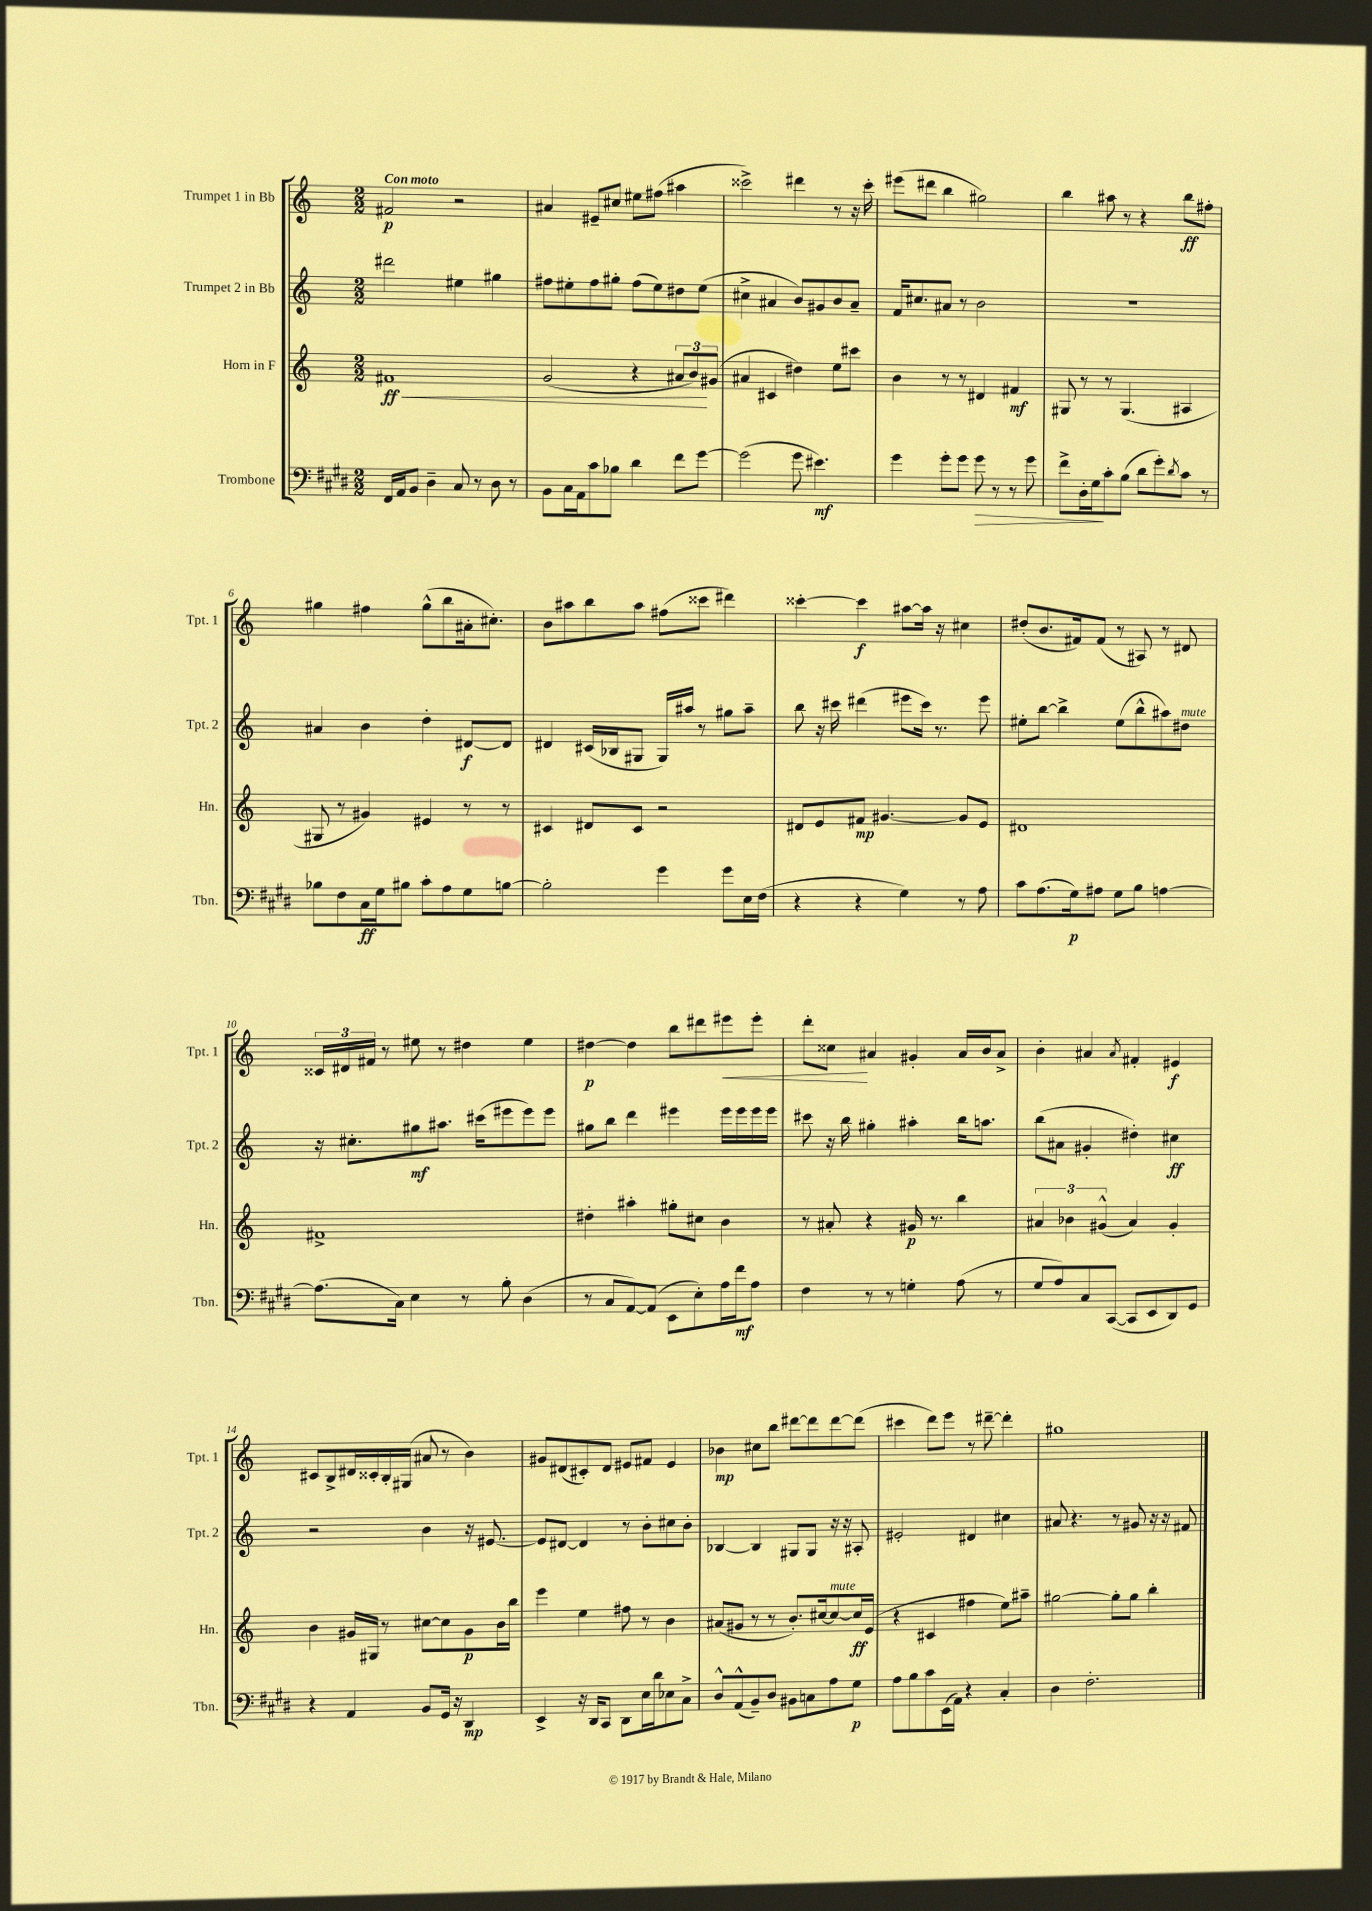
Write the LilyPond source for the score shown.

<<
\new StaffGroup <<
\new Staff = "s0" \with { instrumentName = "Trumpet 1 in Bb" shortInstrumentName = "Tpt. 1" } {
    \clef treble \key c \major \numericTimeSignature \time 2/2 \tempo "Con moto"
    fis'2\p r2 |
    ais'4 eis'8-- cis''8 eis''8 fis''8( ais''4 |
    cisis'''2->) dis'''4 r8 r16 cisis'''16-. |
    eis'''8( dis'''8 b''4 gis''2) |
    b''4 ais''8 r8 r4 b''8\ff fis''8-. |
    gis''4 fis''4 gis''8-^( b''8 ais'16-. cis''8.-.) |
    b'8 ais''8 b''8 ais''8 fis''8( cisis'''8 dis'''4) |
    cisis'''4~-. cisis'''4\f ais''8~ ais''16 r16 cis''4 |
    dis''8-.( b'8. fis'16) fis'8( r8 ais8) r8 dis'8 |
    \tuplet 3/2 { cisis'16 dis'16 fis'16 } r8 eis''8 r8 dis''4 eis''4 |
    dis''4~\p dis''4 b''8 dis'''8 eis'''8\< eis'''8-. |
    d'''8-. cisis''8\! ais'4 gis'4-. ais'16 b'16 ais'8-> |
    b'4-. ais'4 \acciaccatura { ais'8 } fis'4-. eis'4\f |
    cis'8 b8-> dis'16 cisis'16-. b16-. gis16( ais'8 r8 b'4) |
    gis'8 dis'8( cis'8-.) dis'8 eis'8 fis'8 eis'4 |
    bes'4\mp cis''8 b''8 dis'''8~ dis'''8 dis'''8~ dis'''8( |
    cis'''4 d'''8) e'''8 r8 dis'''8~-- dis'''4-. |
    gis''1 \bar "|." |
}
\new Staff = "s1" \with { instrumentName = "Trumpet 2 in Bb" shortInstrumentName = "Tpt. 2" } {
    \clef treble \key c \major \numericTimeSignature \time 2/2
    dis'''2 eis''4 gis''4 |
    fis''8 eis''8-. fis''8 gis''8-. fis''8( eis''8) dis''8 eis''8( |
    cis''4-> ais'4 b'8) gis'8 b'8 ais'8-- |
    f'16 cis''8. ais'8 r8 b'2 |
    R1 |
    ais'4 b'4 d''4-. dis'8~\f dis'8 |
    dis'4 cis'16( bes16 gis8 gis16) ais''16 r8 gis''8 ais''8-- |
    b''8 r16 cis'''16 dis'''4( eis'''8 cis'''16) r8. eis'''8 |
    eis''8-. b''8~ b''4-> eis''8( b''8-^ ais''8) dis''8^\markup { \italic "mute" } |
    r16 cis''8.-. gis''8\mf ais''8. cis'''16( eis'''8 eis'''8) eis'''8 |
    gis''8 b''8 d'''4 eis'''4 eis'''16 eis'''16 eis'''16 eis'''16 |
    cis'''8 r16 b''16 gis''4-. ais''4-. b''16 a''8. |
    b''8( ais'8 gis'4-. dis''4-.) cis''4\ff |
    r2 b'4 r16 eis'8.~ |
    eis'8 dis'8~ dis'4 r8 b'8-. cis''8 b'8-. |
    bes4~ bes4 gis8 gis8 r16 r16 ais8-. |
    eis'2-. dis'4 cis''4 |
    ais'8 r4. r8 gis'8 r16 r16 fis'8 \bar "|." |
}
\new Staff = "s2" \with { instrumentName = "Horn in F" shortInstrumentName = "Hn." } {
    \clef treble \key c \major \numericTimeSignature \time 2/2
    fis'1\ff\< |
    g'2( r4 \tuplet 3/2 { ais'8 b'8\!) gis'8( } |
    ais'4 cis'4 dis''4) e''8 cis'''8 |
    b'4 r8 r8 dis'4 fis'4\mf |
    gis8 r8 r8 gis4.( ais4 |
    gis8 r8 gis'4) eis'4 r8 r8 |
    cis'4 dis'8 cis'8 r2 |
    dis'8 e'8 fis'8\mp gis'4.~ gis'8 e'8 |
    dis'1 |
    fis'1-> |
    dis''4-. ais''4-. gis''8-. cis''8 b'4 |
    r8 ais'8-. r4 gis'16\p r8. b''4 |
    \tuplet 3/2 { ais'4 bes'4 gis'4-^( } ais'4) gis'4-. |
    b'4 gis'16 gis16 r8 cis''8~ cis''8 gis'8\p b'16 b''16 |
    e'''4 e''4 fis''8 r8 b'4 |
    ais'8( gis'8 r8 r8 b'8.-.) cis''16~ cis''8~^\markup { \italic "mute" } cis''16\ff e'16( |
    r4 cis'4 fis''4 e''8) ais''8-- |
    gis''2~ gis''8-. gis''8 b''4-. \bar "|." |
}
\new Staff = "s3" \with { instrumentName = "Trombone" shortInstrumentName = "Tbn." } {
    \clef bass \key e \major \numericTimeSignature \time 2/2
    fis,16 a,16 b,8 dis4-- cis8 r8 dis8 r8 |
    b,8 cis16 a,16 cis'8 bes8 dis'4 fis'8 gis'8~ |
    gis'2( gis'8 eis'4.\mf) |
    gis'4 gis'8-. gis'8 gis'8\> r8 r8 gis'8 |
    fis'8-> dis16-. gis16\! cis'8-. b8( dis'8 gis'8-.) \acciaccatura { dis'8 } cis'8 r8 |
    bes8 fis8 cis16\ff gis16 bis8 cis'8-. a8 gis8 b8~ |
    b2-. gis'4 gis'8 e16 fis16( |
    r4 r4 gis4) r8 a8 |
    cis'8 a8.( gis16\p) ais8 gis8 b8 a4~ |
    a8.( cis16) e4 r8 b8-. dis4( |
    r8 cis8 a,8~) a,8( e,8 e8-.) a16 fis'16\mf a8 |
    fis4 r8 r8 g4-. a8( r8 |
    gis8 a8) cis8 cis,8~( cis,8 e,8 dis,8) gis,8 |
    r4 a,4 b,8 gis,16 r16 dis,4\mp |
    e,4-> r16 dis,16 cis,8 dis,8 e16 dis'16 ees8 cis8-> |
    dis8-^ a,8-^( b,8--) dis8 bis,8 c8 a8 gis8\p |
    a8 b8 cis'8 e,16( a,16) r4 cis4-. |
    dis4 fis2.-. \bar "|." |
}
>>
>>
